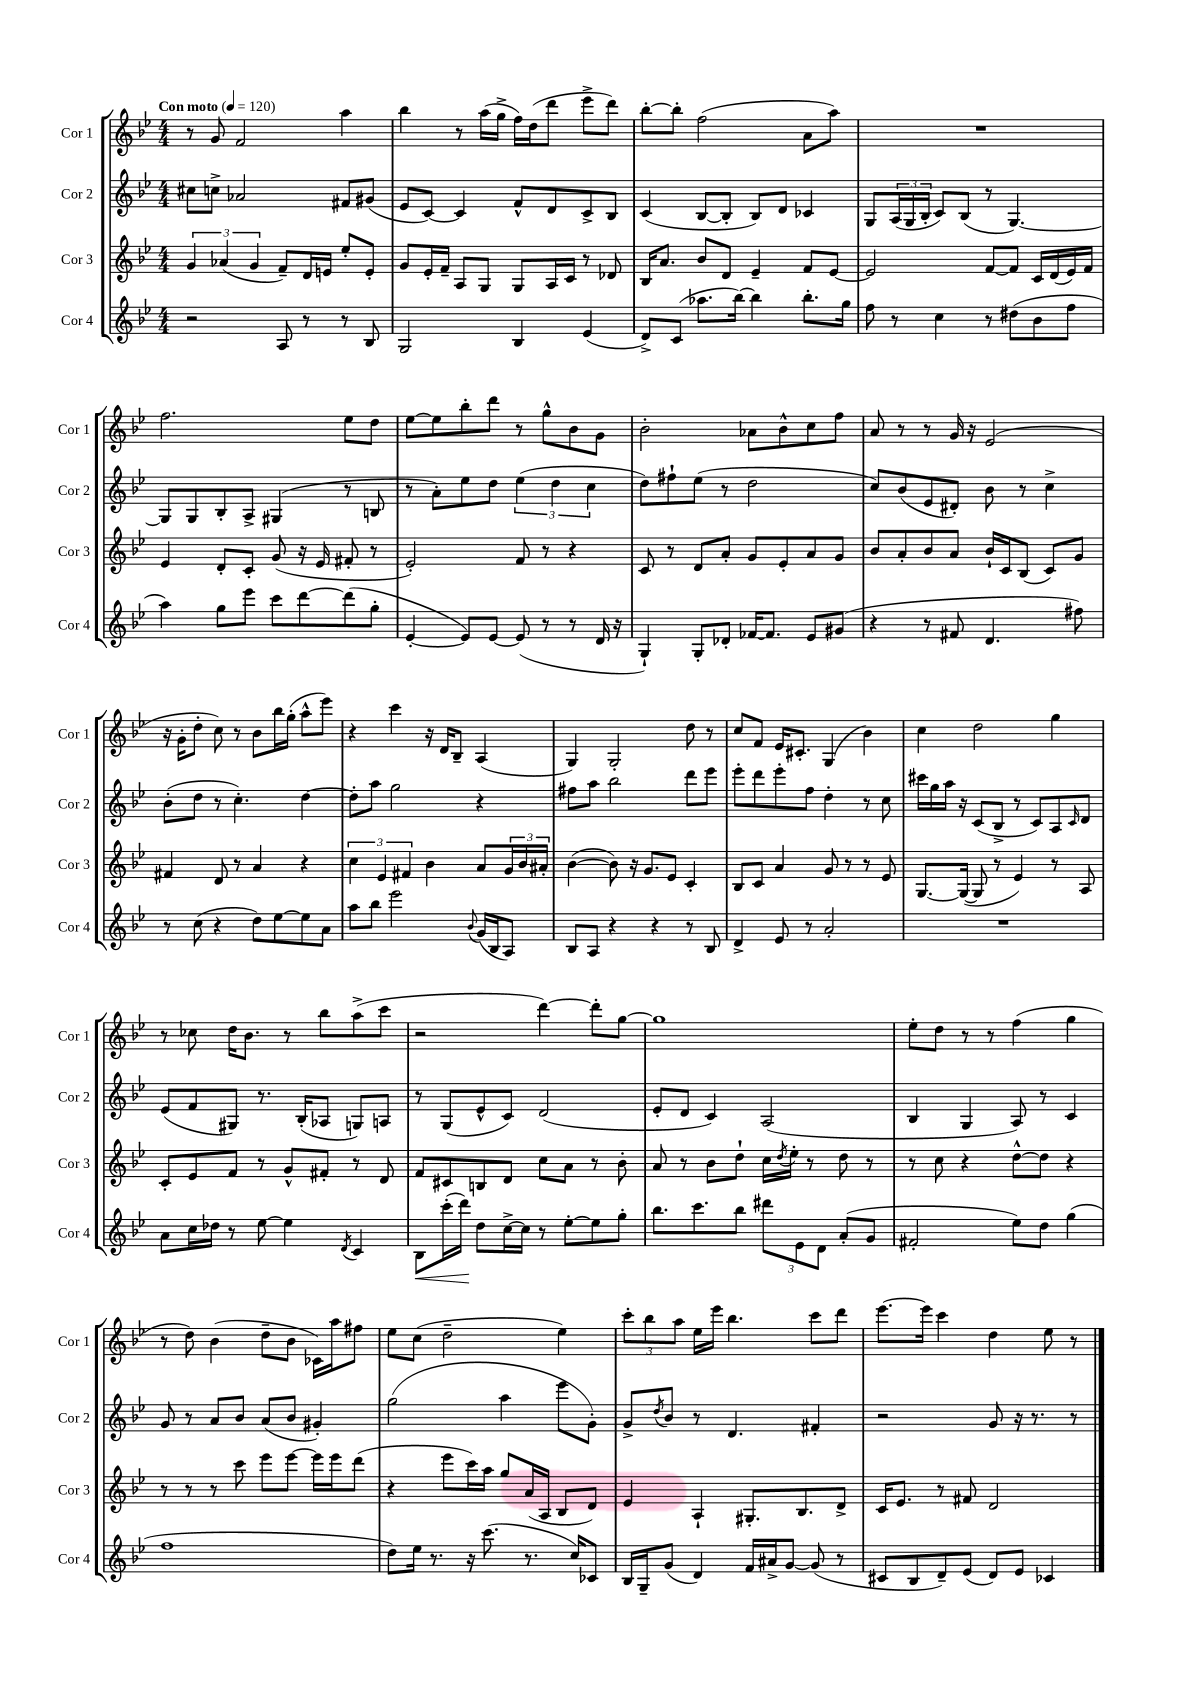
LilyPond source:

<<
\new StaffGroup <<
\new Staff = "s0" \with { instrumentName = "Cor 1" shortInstrumentName = "Cor 1" } {
    \clef treble \key bes \major \numericTimeSignature \time 4/4 \tempo "Con moto" 4 = 120
    r8 g'8 f'2 a''4 |
    bes''4 r8 a''16( g''16-> f''16) d''16( d'''8 ees'''8-> d'''8) |
    bes''8~-. bes''8-. f''2( a'8 a''8) |
    R1 |
    f''2. ees''8 d''8 |
    ees''8~ ees''8 bes''8-. d'''8 r8 g''8-^ bes'8 g'8 |
    bes'2-. aes'8 bes'8-^ c''8 f''8 |
    a'8 r8 r8 g'16 r16 ees'2( |
    r16 g'16-. d''8-. c''8) r8 bes'8 bes''16 g''16-.( a''8-^ ees'''8) |
    r4 c'''4 r16 d'16 bes8-- a4( |
    g4) g2-. d''8 r8 |
    c''8 f'8 ees'16 cis'8.-. g4( bes'4) |
    c''4 d''2 g''4 |
    r8 ces''8 d''16 bes'8. r8 bes''8 a''8->( c'''8 |
    r2 d'''4~) d'''8-. g''8~ |
    g''1 |
    ees''8-. d''8 r8 r8 f''4( g''4 |
    r8 d''8) bes'4( d''8-- bes'8 ces'16) a''16 fis''8 |
    ees''8 c''8( d''2-- ees''4) |
    \tuplet 3/2 { c'''8-. bes''8 a''8 } ees''16 ees'''16 bes''4. c'''8 d'''8 |
    ees'''8.~ ees'''16 c'''4 d''4 ees''8 r8 \bar "|." |
}
\new Staff = "s1" \with { instrumentName = "Cor 2" shortInstrumentName = "Cor 2" } {
    \clef treble \key bes \major \numericTimeSignature \time 4/4
    cis''8 c''8-> aes'2 fis'8 gis'8( |
    ees'8 c'8~) c'4 f'8-^ d'8 c'8-> bes8 |
    c'4( bes8~ bes8-. bes8) d'8 ces'4 |
    g8 \tuplet 3/2 { a16( g16 bes16-. } c'8) bes8( r8 g4.~) |
    g8 g8 bes8-. a8-> gis4( r8 b8 |
    r8 a'8-.) ees''8 d''8 \tuplet 3/2 { ees''4( d''4 c''4 } |
    d''8) fis''8-! ees''8( r8 d''2 |
    c''8) bes'8( ees'8 dis'8-.) bes'8 r8 c''4-> |
    bes'8-.( d''8 r8 c''4.-.) d''4~ |
    d''8-. a''8 g''2 r4 |
    fis''8 a''8 bes''2 d'''8 ees'''8 |
    ees'''8-. d'''8 ees'''8-. f''8 d''4-. r8 c''8 |
    cis'''16 g''16 a''16 r16 c'8( bes8-> r8 c'8) a8 \grace { c'16 } d'8 |
    ees'8( f'8 gis8) r8. bes16-.( aes8 g8) a8 |
    r8 g8( ees'8-^ c'8) d'2( |
    ees'8-. d'8 c'4) a2( |
    bes4 g4 a8) r8 c'4 |
    g'8 r8 a'8 bes'8 a'8( bes'8 gis'4-.) |
    g''2( a''4 ees'''8 g'8-.) |
    g'8-> \acciaccatura { d''8 } bes'8 r8 d'4. fis'4-. |
    r2 g'8 r16 r8. r8 \bar "|." |
}
\new Staff = "s2" \with { instrumentName = "Cor 3" shortInstrumentName = "Cor 3" } {
    \clef treble \key bes \major \numericTimeSignature \time 4/4
    \tuplet 3/2 { g'4 aes'4( g'4 } f'8--) d'16 e'16 ees''8-. e'8-. |
    g'8 ees'16-. f'16-- a8 g8 g8 a16 c'16 r8 des'8 |
    bes16 a'8. bes'8 d'8 ees'4-- f'8 ees'8~ |
    ees'2 f'8~ f'8 c'16 d'16( ees'16) f'16 |
    ees'4 d'8-. c'8-. g'8( r16 ees'16 fis'8-. r8 |
    ees'2-.) f'8 r8 r4 |
    c'8 r8 d'8 a'8-. g'8 ees'8-. a'8 g'8 |
    bes'8 a'8-. bes'8 a'8 bes'16-! c'16 bes8( c'8) g'8 |
    fis'4 d'8 r8 a'4 r4 |
    \tuplet 3/2 { c''4 ees'4 fis'4 } bes'4 a'8 \tuplet 3/2 { g'16 bes'16 ais'16-. } |
    bes'4~( bes'8) r16 g'8. ees'8 c'4-. |
    bes8 c'8 a'4 g'8 r8 r8 ees'8 |
    g8.~ g16~( g8 r8 ees'4) r8 a8 |
    c'8-. ees'8 f'8 r8 g'8-^ fis'8-. r8 d'8 |
    f'8 cis'8 b8 d'8 c''8 a'8 r8 bes'8-. |
    a'8 r8 bes'8 d''8-! c''16 \acciaccatura { d''8 } ees''16-. r8 d''8 r8 |
    r8 c''8 r4 d''8~-^ d''8 r4 |
    r8 r8 r8 c'''8 ees'''8 ees'''8~ ees'''16 ees'''16 d'''8( |
    r4 ees'''8 c'''16) a''16 g''8 a'16( a16 bes8 d'8) |
    ees'4 a4-! gis8.-. bes8. d'8-> |
    c'16 ees'8. r8 fis'8 d'2 \bar "|." |
}
\new Staff = "s3" \with { instrumentName = "Cor 4" shortInstrumentName = "Cor 4" } {
    \clef treble \key bes \major \numericTimeSignature \time 4/4
    r2 a8 r8 r8 bes8 |
    g2 bes4 ees'4( |
    d'8->) c'8( aes''8. bes''16~) bes''4 bes''8.-. g''16 |
    f''8 r8 c''4 r8 dis''8( bes'8 f''8 |
    a''4) g''8 ees'''8 c'''8 d'''8~ d'''8( g''8-. |
    ees'4~-. ees'8) ees'8~ ees'8( r8 r8 d'16 r16 |
    g4-!) g8-. des'8-. fes'16~ fes'8. ees'8 gis'8( |
    r4 r8 fis'8 d'4. fis''8) |
    r8 c''8( r4 d''8) ees''8~ ees''8 a'8 |
    a''8 bes''8 ees'''2 \appoggiatura { bes'8 } g'16( bes16 a8) |
    bes8 a8 r4 r4 r8 bes8 |
    d'4-> ees'8 r8 a'2-. |
    R1 |
    a'8 c''16 des''16 r8 ees''8~ ees''4 \acciaccatura { d'8 } c'4 |
    bes8\< c'''16-.( d'''16\!) d''8 c''16~-> c''16 r8 ees''8~-. ees''8 g''8-. |
    bes''8. c'''8. bes''8 \tuplet 3/2 { dis'''8 ees'8 d'8 } a'8-.( g'8 |
    fis'2-. ees''8) d''8 g''4( |
    f''1 |
    d''8) ees''16 r8. r16 c'''8.( r8. c''16) ces'8 |
    bes16 g16-- g'8( d'4) f'16 ais'16-> g'8~ g'8( r8 |
    cis'8 bes8 d'8--) ees'8( d'8) ees'8 ces'4 \bar "|." |
}
>>
>>
\layout { \context { \Score \remove "Bar_number_engraver" } }
